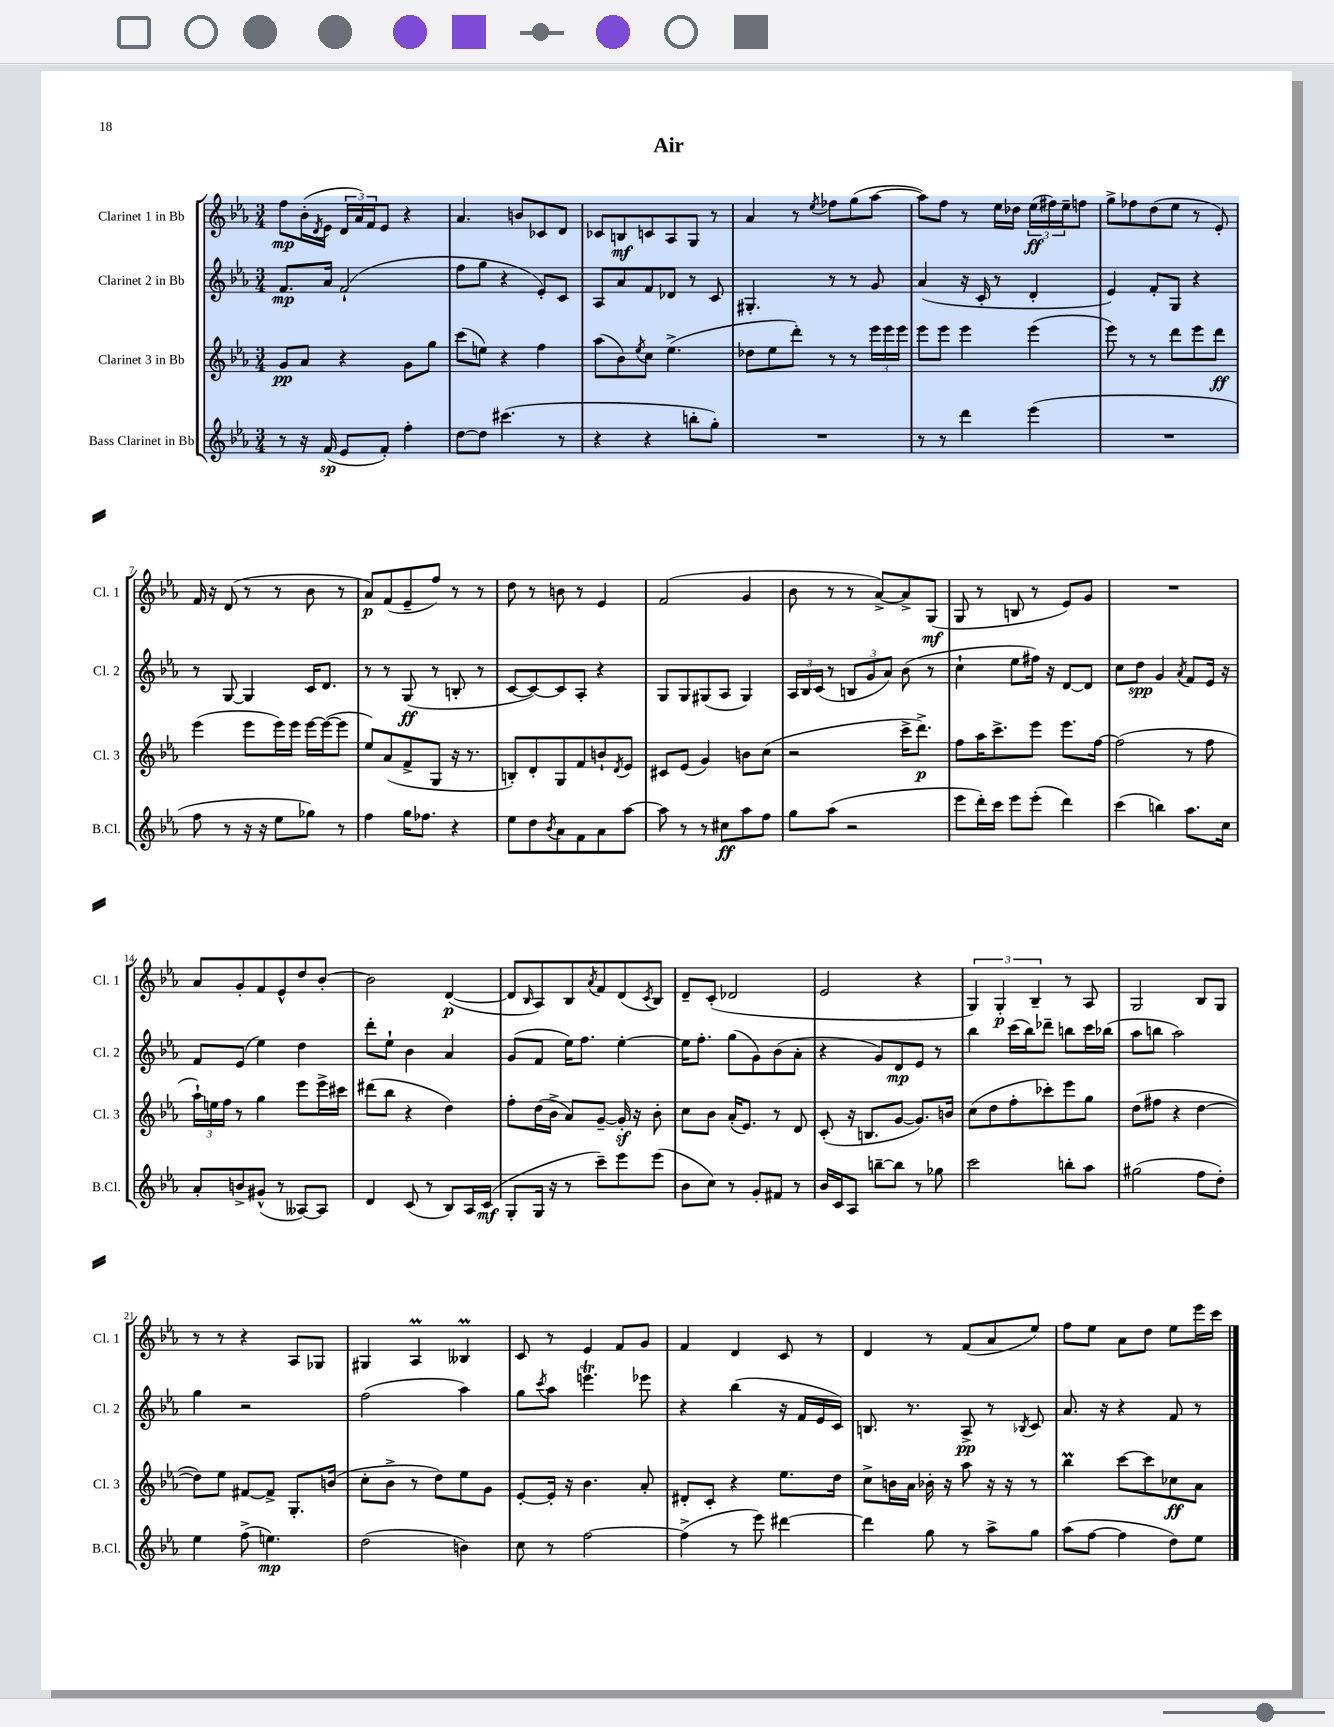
\header { title = "Air" }
<<
\new StaffGroup <<
\new Staff = "s0" \with { instrumentName = "Clarinet 1 in Bb" shortInstrumentName = "Cl. 1" } {
    \clef treble \key ees \major \numericTimeSignature \time 3/4
    f''8\mp bes'16-.( \acciaccatura { d'8 } ees'16 \tuplet 3/2 { d'16 aes'16) f'16 } ees'8 r4 |
    aes'4. b'8 ces'8 d'8 |
    ces'8 b8\mf c'8 aes8 g8 r8 |
    aes'4 r8 \acciaccatura { ees''8 } fes''8 g''8( aes''8~ |
    aes''8) f''8 r8 ees''16 des''16 \tuplet 3/2 { ees''16\ff( fis''16) ees''16-- } f''8 |
    g''8-> fes''8 d''8( ees''8 r8 ees'8-.) |
    f'16 r16 d'8( r8 r8 bes'8 r8 |
    aes'8\p) f'8( ees'8-- f''8) r8 r8 |
    d''8 r8 b'8 r8 ees'4 |
    f'2( g'4 |
    bes'8 r8 r8 aes'8~->) aes'8-> g8\mf( |
    g8 r8 b8 r8 ees'8) g'8 |
    R2. |
    aes'8 g'8-. f'8 ees'8-^ d''8 bes'8~-. |
    bes'2 d'4~\p( |
    d'8 \grace { bes16 } aes8) bes8 \acciaccatura { aes'8 } f'8 d'8( \acciaccatura { c'8 } bes8) |
    d'8-- c'8-.( des'2 |
    ees'2 r4 |
    \tuplet 3/2 { g4) g4-.\p bes4-- } r8 aes8 |
    g2 bes8 g8 |
    r8 r8 r4 aes8 ges8 |
    gis4 aes4\prall beses4\prall |
    c'8 r8 ees'4 f'8 g'8 |
    f'4 d'4 c'8 r8 |
    d'4 r8 f'8( aes'8 ees''8) |
    f''8 ees''8 aes'8 d''8 ees''8 ees'''16 c'''16 \bar "|." |
}
\new Staff = "s1" \with { instrumentName = "Clarinet 2 in Bb" shortInstrumentName = "Cl. 2" } {
    \clef treble \key ees \major \numericTimeSignature \time 3/4
    f'8.\mp aes'16 f'2-!( |
    f''8 g''8 r4 ees'8-.) c'8 |
    aes8 aes'8 f'8 des'8 r8 c'8 |
    gis4.-. r8 r8 g'8 |
    aes'4( r16 c'16-. r8 d'4-. |
    ees'4) f'8-. g8 r4 |
    r8 g8~ g4 c'16 d'8. |
    r8 r8 g8\ff( r8 b8-. r8 |
    c'8~ c'8~) c'8 aes8-. r4 |
    g8 g8 gis8( aes8 gis4) |
    \tuplet 3/2 { aes16 bes16 c'16( } r8 \tuplet 3/2 { b8 g'8 aes'8) } bes'8( r8 |
    c''4-! ees''8 fis''16) r16 d'8~ d'8 |
    c''8 d''8\spp g'4 \acciaccatura { aes'8 } f'8 ees'16 r16 |
    f'8 ees'8( ees''4) d''4 |
    d'''8-. ees''8-! bes'4 aes'4 |
    g'8( f'8 ees''16) f''8. ees''4~-. |
    ees''16 f''8.-. g''8( g'8) bes'8( aes'8-. |
    r4 g'8) d'8\mp ees'8 r8 |
    bes''4 c'''16( bes''16) des'''8-- b''8 c'''16 bes''16( |
    aes''8 b''8 aes''2) |
    g''4 r2 |
    f''2( aes''4) |
    g''8 \acciaccatura { c'''8 } aes''8 e'''4.\trill ees'''8 |
    r4 bes''4( r16 f'16 ees'16 c'16) |
    b8. r8. aes8->\pp r8 \acciaccatura { bes8 } c'8 |
    aes'8. r16 r4 f'8 r8 \bar "|." |
}
\new Staff = "s2" \with { instrumentName = "Clarinet 3 in Bb" shortInstrumentName = "Cl. 3" } {
    \clef treble \key ees \major \numericTimeSignature \time 3/4
    g'8\pp aes'8 r4 g'8 g''8 |
    c'''8( e''8) r4 f''4 |
    aes''8( bes'8) \acciaccatura { ees''8 } c''8 ees''4.->( |
    des''8 ees''8 d'''8-.) r8 r8 \tuplet 3/2 { ees'''16 ees'''16 ees'''16 } |
    ees'''8 ees'''8 ees'''4 ees'''4( |
    ees'''8) r8 r8 d'''8 ees'''8 d'''8\ff |
    ees'''4( ees'''8 ees'''16) ees'''16 ees'''16~ ees'''16~( ees'''8 |
    ees''8) aes'8( f'8-> g8 r16 r8. |
    b8-.) d'8-. g8 f'8 b'8-! \acciaccatura { d'8 } ees'8 |
    cis'8 ees'8( g'4) b'8 c''8( |
    r2 c'''16-> d'''8.->\p) |
    f''8 aes''16 c'''8.-> ees'''8 ees'''8. f''16~ |
    f''2( r8 f''8 |
    \tuplet 3/2 { aes''16-!) e''16 f''16 } r8 g''4 ees'''8 ees'''16-> cis'''16 |
    dis'''8( bes''8 r4 d''4) |
    f''8-. d''16( bes'16-> aes'8) g'8~-- g'16-.\sf r16 bes'8-. |
    c''8 bes'8 aes'16-.( ees'8.) r8 d'8 |
    c'8-.( r16 b8. g'8~ g'8.) b'16 |
    c''8( d''8 f''8-. ces'''8-.) ees'''8 g''8 |
    d''8( fis''8 r4 d''4~ |
    d''8) ees''8 fis'8~ fis'8-> g8.-. b'16( |
    c''8-. bes'8-> r8 d''8) ees''8 g'8 |
    ees'8~-. ees'16-. r16 bes'4. aes'8-. |
    dis'8-. c'8-. r4 ees''8. d''16 |
    c''8-> b'16 aes'16 bes'16-. r16 aes''8 r16 r16 r8 |
    bes''4\prall c'''8~ c'''8 ces''8\ff aes'8 \bar "|." |
}
\new Staff = "s3" \with { instrumentName = "Bass Clarinet in Bb" shortInstrumentName = "B.Cl." } {
    \clef treble \key ees \major \numericTimeSignature \time 3/4
    r8 r16 f'16\sp( ees'8 f'8-.) f''4-. |
    d''8~ d''8 cis'''4.( r8 |
    r4 r4 b''8-. g''8-.) |
    R2. |
    r8 r8 d'''4 ees'''4( |
    R2. |
    f''8 r8 r16 r16 ees''8 ges''8) r8 |
    f''4 g''16 fes''8. r4 |
    ees''8 d''8 \acciaccatura { bes'8 } aes'8 f'8 aes'8 aes''8~ |
    aes''8 r8 r8 cis''8\ff aes''8 f''8 |
    g''8 aes''8( r2 |
    ees'''8 d'''16-.) c'''16 ees'''8 ees'''8-.( d'''4) |
    c'''4( b''4) aes''8. c''16 |
    aes'8-. b'8-> gis'8-^( r8 aeses8~) aeses8 |
    d'4 c'8( r8 bes8) aes16 c'16\mf( |
    g8-. g16 r16 r8 c'''8--) ees'''8 ees'''8( |
    bes'8 c''8) r8 g'8-. fis'8 r8 |
    bes'16 c'16 aes8 b''8~-- b''8 r8 ges''8 |
    c'''2 b''8-. aes''8 |
    gis''2( f''8 d''8-.) |
    ees''4 f''8->( e''4.\mp) |
    d''2( b'4) |
    c''8 r8 f''2~ |
    f''4->( r8 ees'''8) dis'''4~ |
    dis'''4 g''8 r8 aes''8-> g''8 |
    aes''8( f''8~ f''4 d''8) ees''8 \bar "|." |
}
>>
>>
